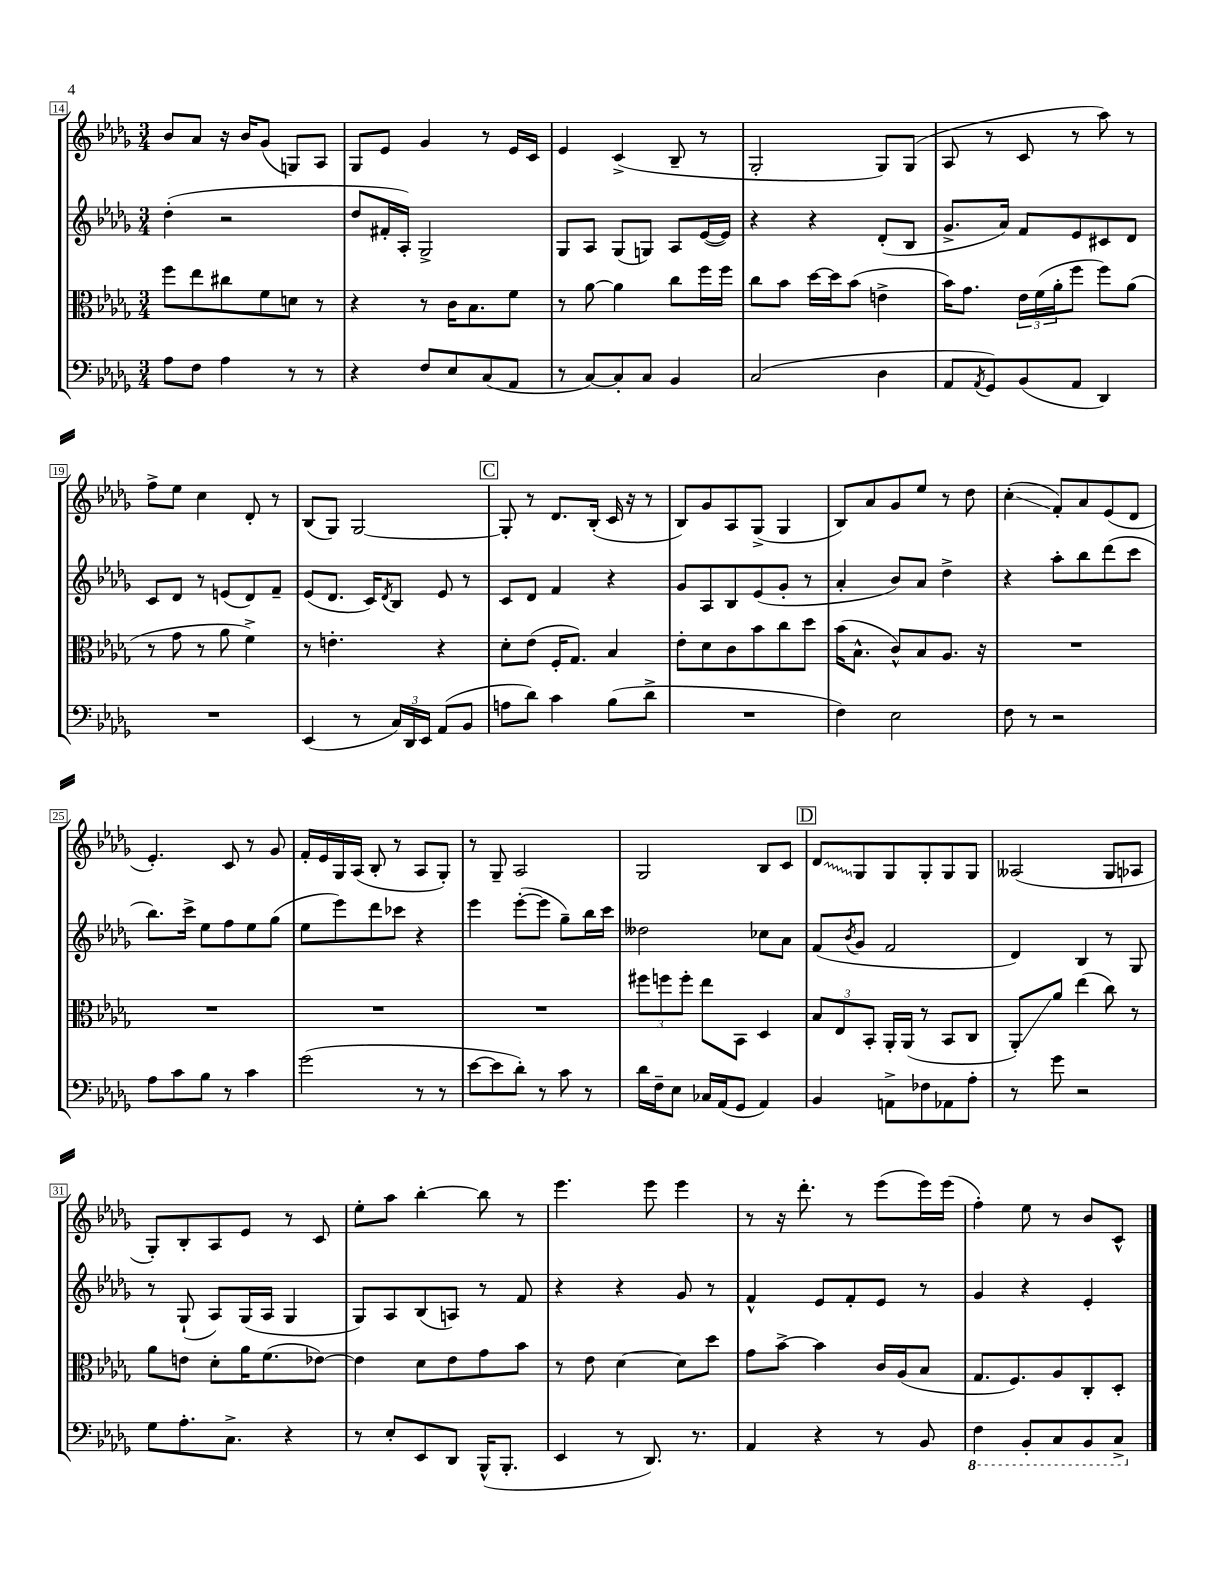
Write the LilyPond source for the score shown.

<<
\new StaffGroup <<
\new Staff = "s0" {
    \clef treble \key des \major \numericTimeSignature \time 3/4
    bes'8 aes'8 r16 bes'16 ges'8( g8) aes8 |
    ges8 ees'8 ges'4 r8 ees'16 c'16 |
    ees'4 c'4->( bes8-- r8 |
    ges2-. ges8) ges8( |
    aes8 r8 c'8 r8 aes''8) r8 |
    f''8-> ees''8 c''4 des'8-. r8 |
    bes8( ges8) ges2~ |
    \mark \markup { \box "C" } ges8-. r8 des'8. bes16-.( c'16 r16 r8 |
    bes8) ges'8 aes8 ges8->( ges4 |
    bes8) aes'8 ges'8 ees''8 r8 des''8 |
    c''4-.\glissando( f'8-.) aes'8 ees'8( des'8 |
    ees'4.-.) c'8 r8 ges'8 |
    f'16-. ees'16 ges16 aes16( bes8-. r8 aes8 ges8-.) |
    r8 ges8-- aes2 |
    ges2 bes8 c'8 |
    \mark \markup { \box "D" } \once \override Glissando.style = #'zigzag des'8\glissando ges8 ges8 ges8-. ges8 ges8 |
    aeses2( ges8 aes8 |
    ges8-.) bes8-. aes8 ees'8 r8 c'8 |
    ees''8-. aes''8 bes''4~-. bes''8 r8 |
    ees'''4. ees'''8 ees'''4 |
    r8 r16 des'''8.-. r8 ees'''8( ees'''16) ees'''16( |
    f''4-.) ees''8 r8 bes'8 c'8-^ \bar "|." |
}
\new Staff = "s1" {
    \clef treble \key des \major \numericTimeSignature \time 3/4
    des''4-.( r2 |
    des''8 fis'16-. aes16-.) ges2-> |
    ges8 aes8 ges8( g8) aes8 ees'16~( ees'16) |
    r4 r4 des'8-.( bes8 |
    ges'8.-> aes'16) f'8 ees'8 cis'8 des'8 |
    c'8 des'8 r8 e'8( des'8) f'8-- |
    ees'8( des'8. c'16) \acciaccatura { des'8 } bes8 ees'8 r8 |
    \mark \markup { \box "C" } c'8 des'8 f'4 r4 |
    ges'8 aes8 bes8 ees'8( ges'8-. r8 |
    aes'4-. bes'8) aes'8 des''4-> |
    r4 aes''8-. bes''8 des'''8( c'''8 |
    bes''8.) c'''16-> ees''8 f''8 ees''8 ges''8( |
    ees''8 ees'''8) des'''8 ces'''8 r4 |
    ees'''4 ees'''8~-.( ees'''8 ges''8--) bes''16 c'''16 |
    deses''2 ces''8 aes'8 |
    \mark \markup { \box "D" } f'8( \acciaccatura { bes'8 } ges'8 f'2 |
    des'4) bes4 r8 ges8 |
    r8 ges8-!( aes8) ges16( aes16 ges4 |
    ges8) aes8 bes8( a8) r8 f'8 |
    r4 r4 ges'8 r8 |
    f'4-^ ees'8 f'8-. ees'8 r8 |
    ges'4 r4 ees'4-. \bar "|." |
}
\new Staff = "s2" {
    \clef alto \key des \major \numericTimeSignature \time 3/4
    f''8 ees''8 cis''8 f'8 d'8 r8 |
    r4 r8 c'16 bes8. f'8 |
    r8 aes'8~ aes'4 c''8 f''16 f''16 |
    c''8 bes'8 des''16~ des''16 bes'8( e'4-> |
    bes'16) ges'8. \tuplet 3/2 { ees'16 f'16( aes'16-. } f''8 f''8) aes'8( |
    r8 ges'8 r8 aes'8 f'4->) |
    r8 e'4.-. r4 |
    \mark \markup { \box "C" } des'8-. ees'8( f16-. ges8.) bes4 |
    ees'8-. des'8 c'8 bes'8 c''8 des''8 |
    bes'16( bes8.-^ c'8-^) bes8 aes8. r16 |
    R2. |
    R2. |
    R2. |
    R2. |
    \tuplet 3/2 { fis''8 f''8 f''8-. } ees''8 bes,8 des4 |
    \mark \markup { \box "D" } \tuplet 3/2 { bes8 ees8 bes,8-. } aes,16-. aes,16( r8 bes,8 c8 |
    aes,8-.\glissando) aes'8 ees''4( c''8) r8 |
    aes'8 e'8 des'8-. aes'16 f'8.( ees'8~) |
    ees'4 des'8 ees'8 ges'8 bes'8 |
    r8 ees'8 des'4~ des'8 des''8 |
    ges'8 bes'8~-> bes'4 c'16 aes16( bes8 |
    ges8. f8.) aes8 c8-. des8-. \bar "|." |
}
\new Staff = "s3" {
    \clef bass \key des \major \numericTimeSignature \time 3/4
    aes8 f8 aes4 r8 r8 |
    r4 f8 ees8 c8( aes,8 |
    r8 c8~) c8-. c8 bes,4 |
    c2( des4 |
    aes,8 \acciaccatura { aes,8 } ges,8) bes,8( aes,8 des,4) |
    R2. |
    ees,4( r8 \tuplet 3/2 { c16) des,16 ees,16 } aes,8( bes,8 |
    \mark \markup { \box "C" } a8 des'8) c'4 bes8( des'8-> |
    R2. |
    f4) ees2 |
    f8 r8 r2 |
    aes8 c'8 bes8 r8 c'4 |
    ges'2( r8 r8 |
    ees'8~ ees'8 des'8-.) r8 c'8 r8 |
    des'16 f16-- ees8 ces16 aes,16( ges,8 aes,4) |
    \mark \markup { \box "D" } bes,4 a,8-> fes8 aes,8 aes8-. |
    r8 ges'8 r2 |
    ges8 aes8.-. c8.-> r4 |
    r8 ees8-. ees,8 des,8 bes,,16-^( bes,,8.-. |
    ees,4 r8 des,8.) r8. |
    aes,4 r4 r8 bes,8 |
    \ottava #-1 f,4 bes,,8-. c,8 bes,,8 c,8-> \ottava #0 \bar "|." |
}
>>
>>
\layout { \context { \Score currentBarNumber = #14 \override BarNumber.stencil = #(make-stencil-boxer 0.1 0.3 ly:text-interface::print) } }
